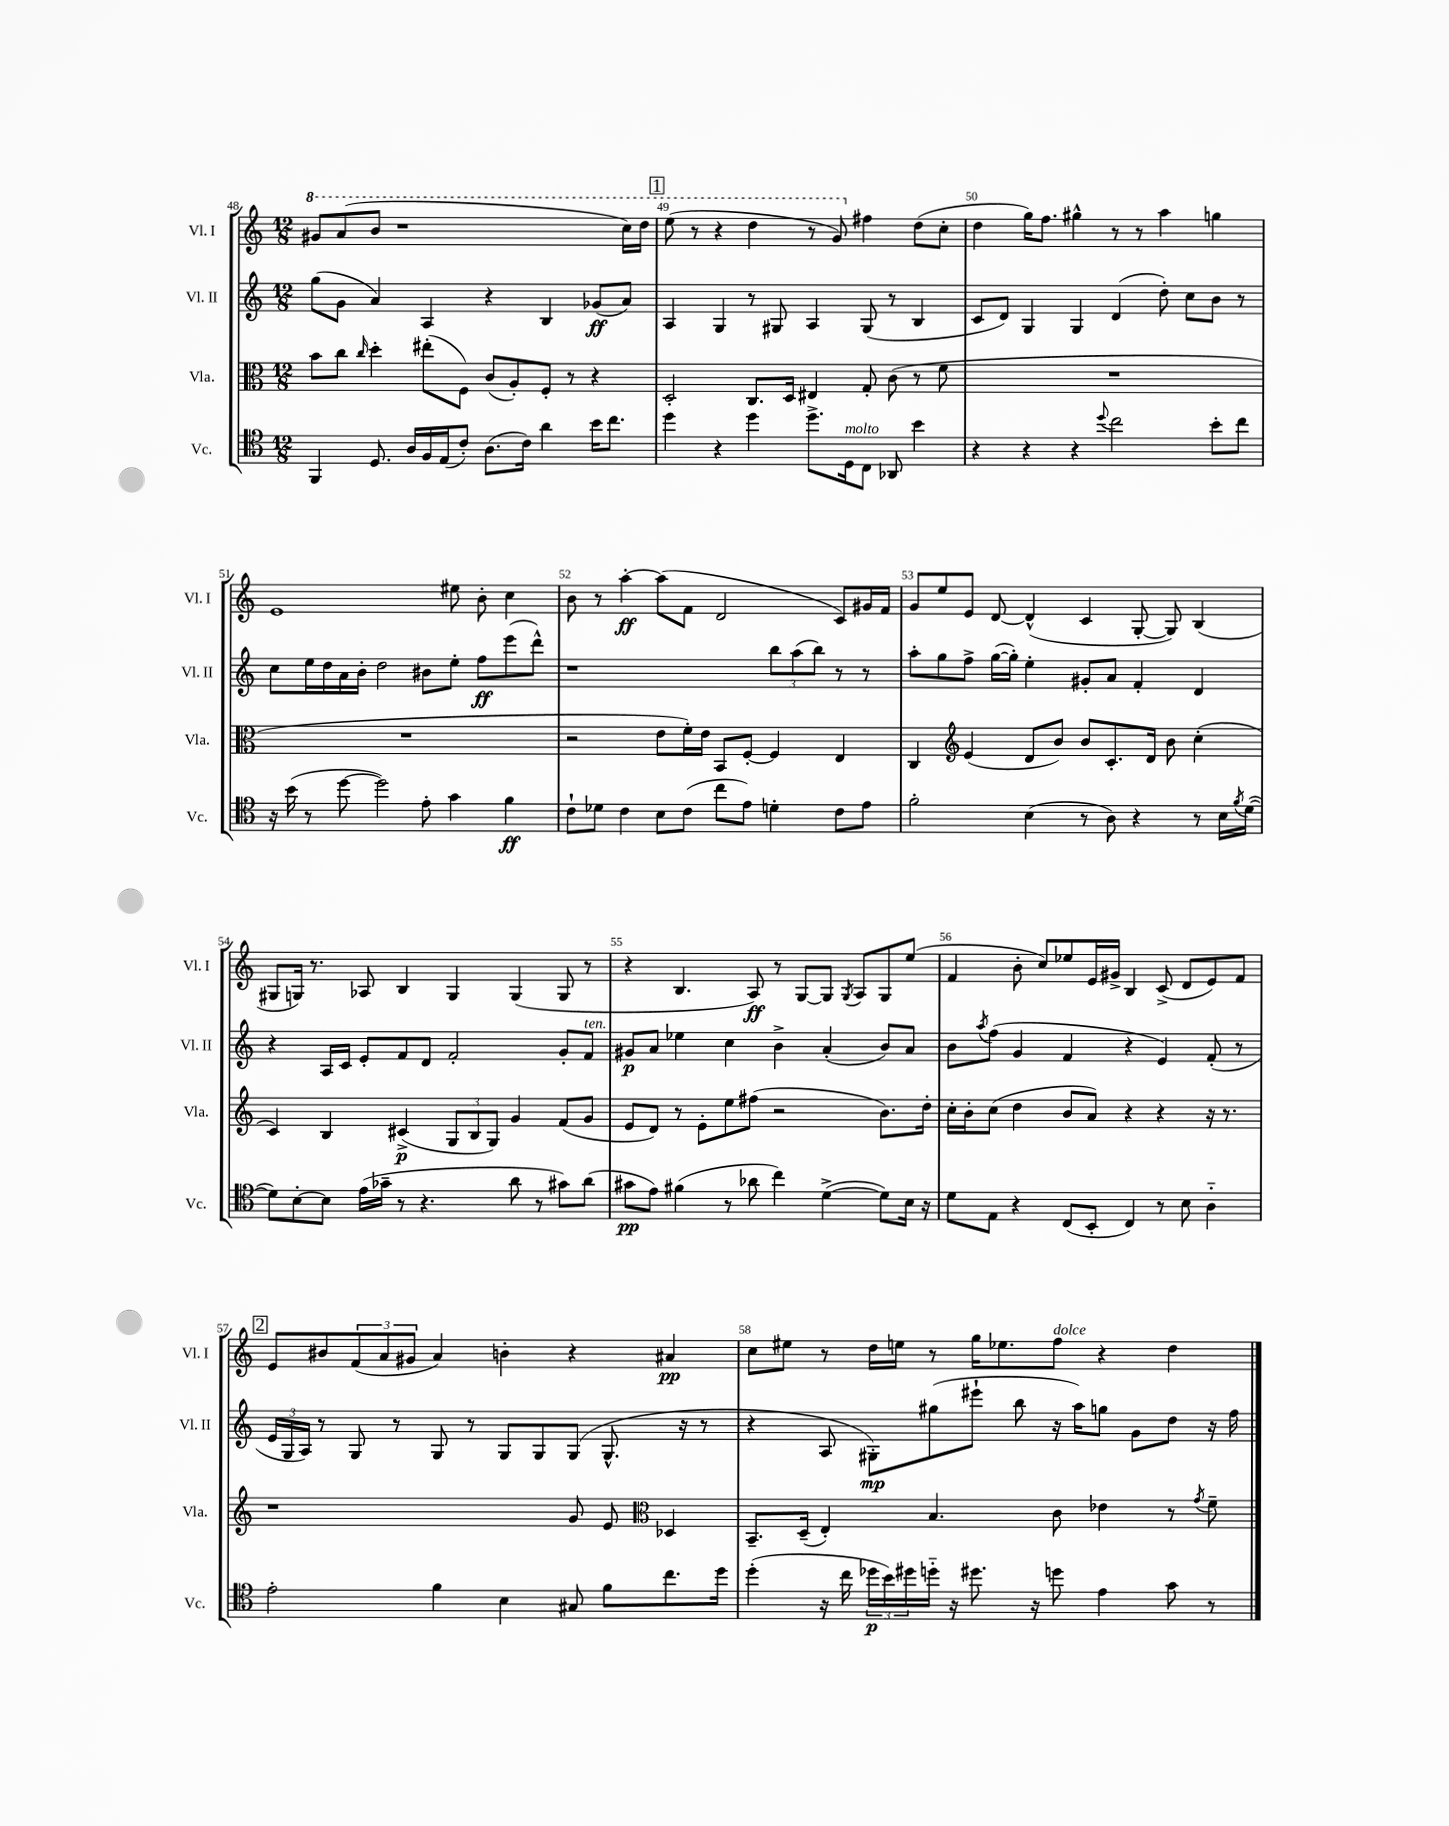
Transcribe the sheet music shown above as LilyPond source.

<<
\new StaffGroup <<
\new Staff = "s0" \with { instrumentName = "Vl. I" shortInstrumentName = "Vl. I" } {
    \clef treble \key c \major \numericTimeSignature \time 12/8
    \ottava #1 gis''8 a''8( b''8 r1 c'''16) d'''16 |
    \mark \markup { \box "1" } e'''8( r8 r4 d'''4 r8 g''8) \ottava #0 fis''4 d''8( c''8-. |
    d''4 g''16) f''8. gis''4-^ r8 r8 a''4 g''4 |
    e'1 eis''8 b'8-. c''4 |
    b'8 r8 a''4~-.\ff a''8( f'8 d'2 c'8) gis'16 f'16 |
    g'8 e''8 e'8 d'8~ d'4-^( c'4 g8~-. g8) b4( |
    gis8 g16) r8. aes8 b4 g4 g4( g8 r8 |
    r4 b4. a8\ff) r8 g8~ g8 \acciaccatura { g8 } a8 g8 e''8( |
    f'4 b'8-. c''8) ees''8 e'16 gis'16-> b4 c'8->( d'8 e'8) f'8 |
    \mark \markup { \box "2" } e'8 bis'8 \tuplet 3/2 { f'8( a'8 gis'8 } a'4) b'4-. r4 ais'4\pp |
    c''8 eis''8 r8 d''16 e''16 r8 g''16 ees''8. f''8^\markup { \italic "dolce" } r4 d''4 \bar "|." |
}
\new Staff = "s1" \with { instrumentName = "Vl. II" shortInstrumentName = "Vl. II" } {
    \clef treble \key c \major \numericTimeSignature \time 12/8
    g''8( g'8 a'4) a4 r4 b4 ges'8\ff( a'8) |
    \mark \markup { \box "1" } a4 g4 r8 gis8 a4 gis8( r8 b4 |
    c'8 d'8) g4 g4 d'4( d''8-.) c''8 b'8 r8 |
    c''8 e''16 d''16 a'16 b'16-. d''2 bis'8 e''8-. f''8\ff e'''8( d'''8-^) |
    r1 \tuplet 3/2 { b''8 a''8( b''8) } r8 r8 |
    a''8-. g''8 f''8-> g''16~( g''16-.) e''4-. gis'8-. a'8 f'4-. d'4 |
    r4 a16 c'16 e'8-. f'8 d'8 f'2-. g'8-. f'8^\markup { \italic "ten." } |
    gis'8\p a'8 ees''4 c''4 b'4-> a'4-.( b'8) a'8 |
    b'8 \acciaccatura { a''8 } f''8( g'4 f'4 r4 e'4) f'8-.( r8 |
    \mark \markup { \box "2" } \tuplet 3/2 { e'16 g16 a16) } r8 g8 r8 g8 r8 g8 g8 g8( g8.-^ r16 r8 |
    r4 a8 gis8-.\mp) gis''8( eis'''8-! b''8 r16 a''16) g''8 g'8 d''8 r16 f''16 \bar "|." |
}
\new Staff = "s2" \with { instrumentName = "Vla." shortInstrumentName = "Vla." } {
    \clef alto \key c \major \numericTimeSignature \time 12/8
    b'8 c''8 \grace { c''16 } d''4-. eis''8-.( f8) c'8( a8-.) f8-. r8 r4 |
    \mark \markup { \box "1" } d2-. c8. d16 eis4 g8-. c'8( r8 f'8 |
    R1. |
    R1. |
    r2 e'8 f'16-.) e'16 b,8 f8~-. f4 e4 |
    c4 \clef treble e'4( d'8 b'8) b'8 c'8.-. d'16 b'8 c''4-.( |
    c'4) b4 cis'4->\p( \tuplet 3/2 { g8 b8 g8) } g'4 f'8( g'8 |
    e'8 d'8) r8 e'8-. e''8 fis''8( r2 b'8.) d''16-. |
    c''16-. b'16-. c''8( d''4 b'8 a'8) r4 r4 r16 r8. |
    \mark \markup { \box "2" } r1 g'8 e'8 \clef alto des4 |
    b,8.-- d16--( e4-.) b4. c'8 ees'4 r8 \acciaccatura { g'8 } f'8-- \bar "|." |
}
\new Staff = "s3" \with { instrumentName = "Vc." shortInstrumentName = "Vc." } {
    \clef tenor \key c \major \numericTimeSignature \time 12/8
    f,4 d8. a16 f16 e16( c'8-.) a8.( c'16) a'4 b'16 c''8. |
    \mark \markup { \box "1" } d''4 r4 d''4 d''8.-> d16^\markup { \italic "molto" } c8 aes,8 b'4 |
    r4 r4 r4 \appoggiatura { d''8 } c''2 b'8-. c''8 |
    r16 b'16( r8 d''8~ d''2) e'8-. g'4 f'4\ff |
    c'8-! des'8 c'4 b8 c'8( c''8 e'8) d'4-. c'8 e'8 |
    f'2-. b4( r8 a8) r4 r8 b16 \acciaccatura { f'8 } d'16~( |
    d'8) b8~-. b8 e'16( ges'16-- r8 r4. a'8 r8 gis'8) a'8( |
    gis'8\pp e'8) fis'4( r8 aes'8 c''4) d'4~->( d'8) b16 r16 |
    d'8 e8 r4 c8( b,8-. c4) r8 b8 a4-_ |
    \mark \markup { \box "2" } e'2-. f'4 b4 gis8 f'8 c''8. d''16 |
    d''4-.( r16 c''16 \tuplet 3/2 { des''16\p b'16) dis''16 } d''16-_ r16 dis''8. r16 d''8 e'4 g'8 r8 \bar "|." |
}
>>
>>
\layout { \context { \Score currentBarNumber = #48 \override BarNumber.break-visibility = ##(#f #t #t) barNumberVisibility = #all-bar-numbers-visible } }
